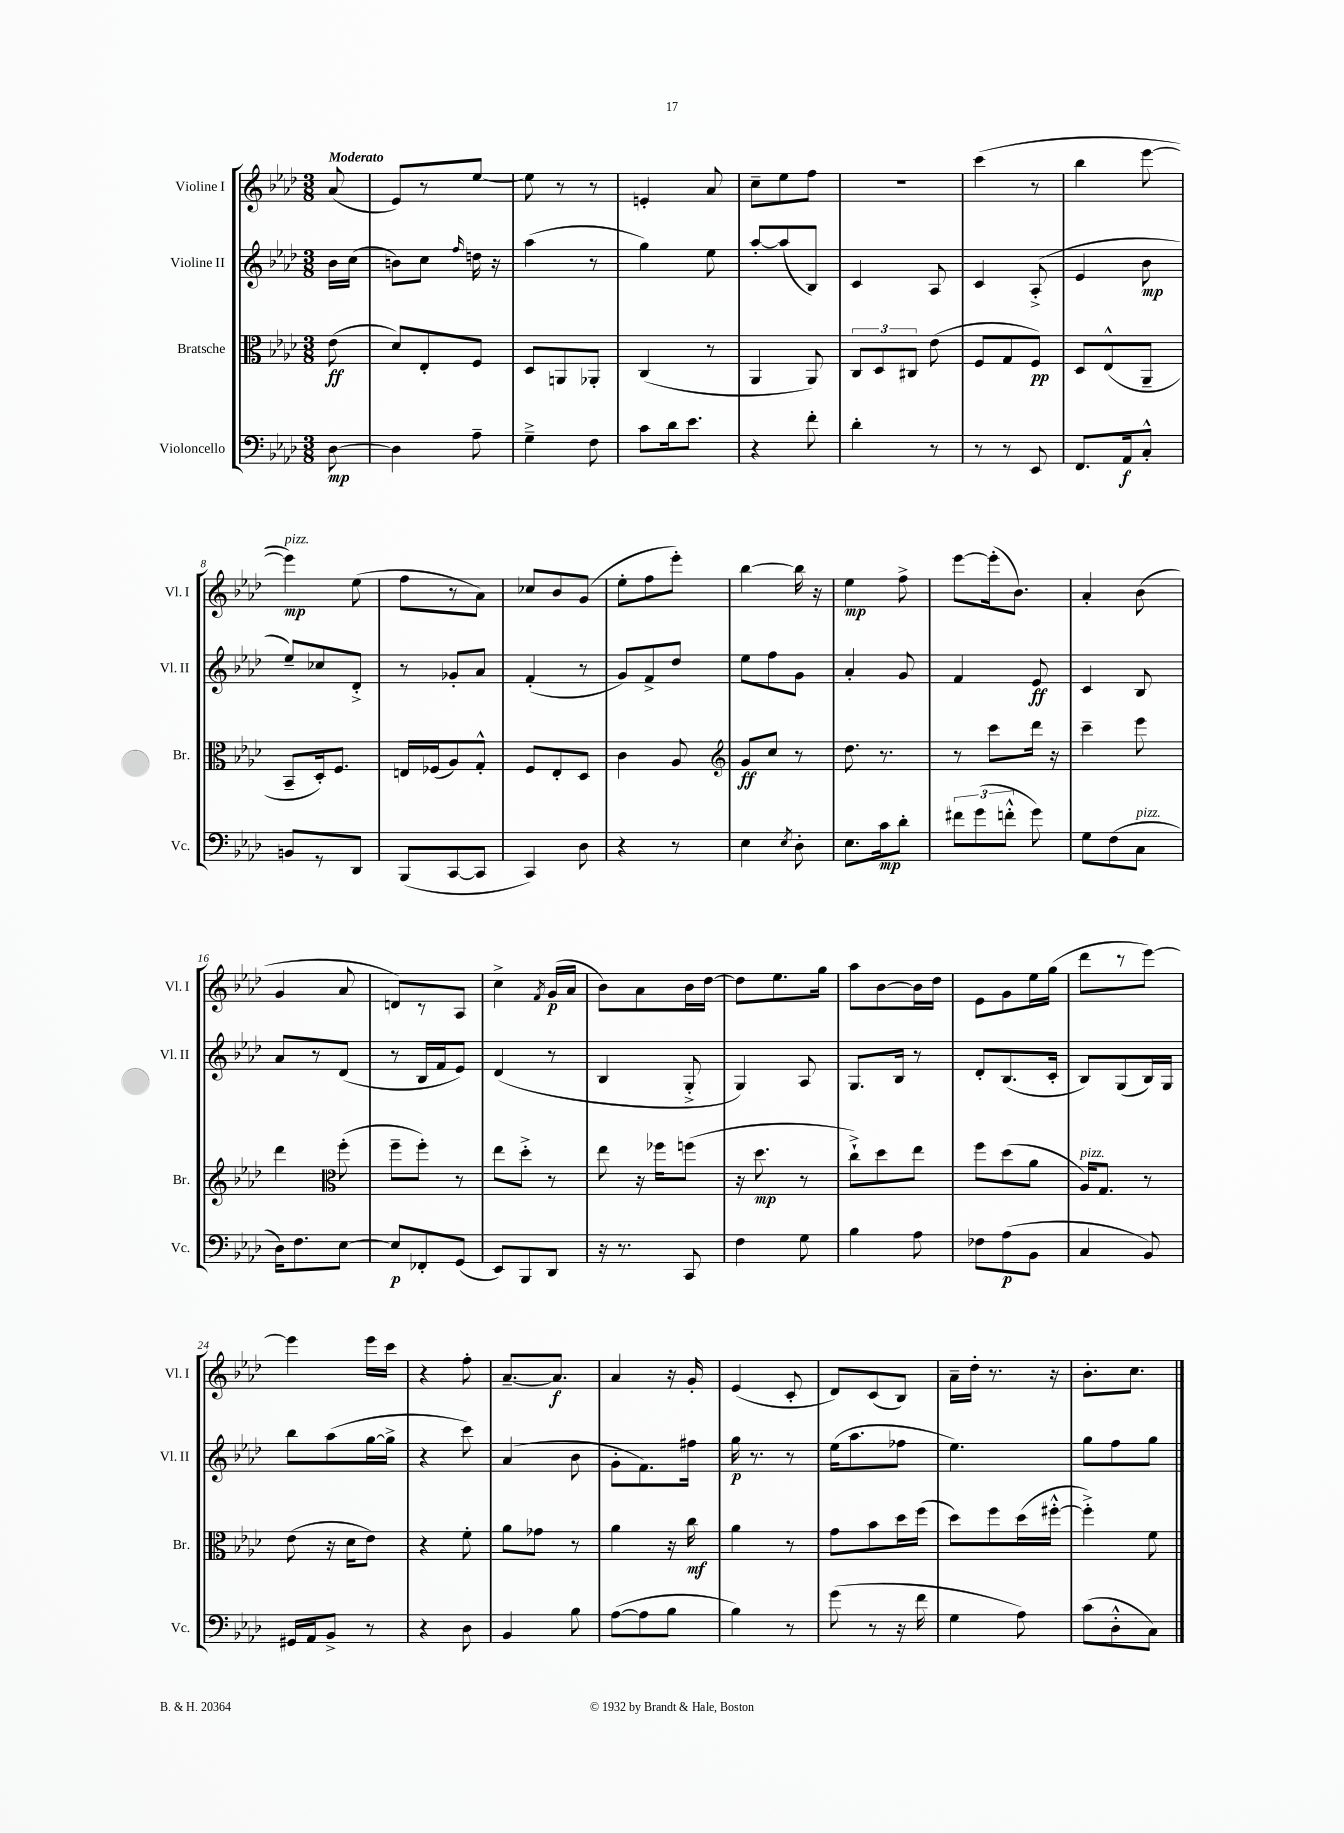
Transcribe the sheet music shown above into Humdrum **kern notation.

**kern	**dynam	**kern	**dynam	**kern	**dynam	**kern	**dynam
*part4	*part4	*part3	*part3	*part2	*part2	*part1	*part1
*staff4	*staff4	*staff3	*staff3	*staff2	*staff2	*staff1	*staff1
*I"Violoncello	*	*I"Bratsche	*	*I"Violine II	*	*I"Violine I	*
*I'Vc.	*	*I'Br.	*	*I'Vl. II	*	*I'Vl. I	*
*clefF4	*	*clefC3	*	*clefG2	*	*clefG2	*
*k[b-e-a-d-]	*	*k[b-e-a-d-]	*	*k[b-e-a-d-]	*	*k[b-e-a-d-]	*
*M3/8	*	*M3/8	*	*M3/8	*	*M3/8	*
=	=	=	=	=	=	=	=
!	!	!	!	!	!	!LO:TX:a:B:t=Moderato	!
[8D-\	mp	(8e-\	ff	16b-\LL	.	(8a-/	.
.	.	.	.	(16cc\JJ	.	.	.
=1	=1	=1	=1	=1	=1	=1	=1
4D-\]	.	8d-/L)	.	8bn\L)	.	8e-/L)	.
.	.	8E-'/	.	8cc\J	.	8r	.
.	.	.	.	16qqff/	.	.	.
8A-~\	.	8F/J	.	16ddn\	.	[8ee-/J	.
.	.	.	.	16r	.	.	.
=2	=2	=2	=2	=2	=2	=2	=2
4G~^\	.	8D-/L	.	(4aa-\	.	8ee-\]	.
.	.	8AAn/	.	.	.	8r	.
8F\	.	8AA-X'/J	.	8r	.	8r	.
=3	=3	=3	=3	=3	=3	=3	=3
8c\L	.	(4C/	.	4gg\)	.	4en'/	.
16d-\k	.	.	.	.	.	.	.
8.e-\J	.	.	.	.	.	.	.
.	.	8r	.	8ee-\	.	8a-/	.
=4	=4	=4	=4	=4	=4	=4	=4
4r	.	4AA-/	.	[8aa-'/L	.	8cc~\L	.
.	.	.	.	(8aa-/]	.	8ee-\	.
8f'\	.	8AA-/)	.	8B-/J)	.	8ff\J	.
=5	=5	=5	=5	=5	=5	=5	=5
4d-'\	.	12C/L	.	4c/	.	4.r	.
.	.	12D-/	.	.	.	.	.
.	.	12C#X/J	.	.	.	.	.
8r	.	(8e-\	.	8A-/	.	.	.
=6	=6	=6	=6	=6	=6	=6	=6
8r	.	8F/L	.	4c/	.	(4ccc\	.
8r	.	8G/	.	.	.	.	.
8EE-/	.	8F/J)	pp	(8A-'^/	.	8r	.
=7	=7	=7	=7	=7	=7	=7	=7
8.FF/L	.	8D-/L	.	4e-/	.	4bb-\	.
.	.	(8E-^^/	.	.	.	.	.
16AA-/k	f	.	.	.	.	.	.
8C'^^/J	.	8AA-~/J	.	8b-\	mp	[8eee-\	.
!!LO:LB:g=z
=8	=8	=8	=8	=8	=8	=8	=8
!	!	!	!	!	!	!LO:TX:a:i:t=pizz.	!
8BBn/L	.	8BB-~/L	.	8ee-~/L)	.	4eee-\])	mp
8r	.	16D-'/k)	.	8cc-X/	.	.	.
.	.	8.F/J	.	.	.	.	.
8DD-/J	.	.	.	8d-'^/J	.	(8ee-\	.
=9	=9	=9	=9	=9	=9	=9	=9
(8BBB-/L	.	16En/LL	.	8r	.	8ff\L	.
.	.	(16F-X/J	.	.	.	.	.
[8CC/	.	8A-/)	.	8g-X'/L	.	8r	.
8CC/J]	.	8G'^^/J	.	8a-/J	.	8a-\J)	.
=10	=10	=10	=10	=10	=10	=10	=10
4CC/)	.	8F/L	.	(4f'/	.	8cc-X/L	.
.	.	8E-'/	.	.	.	8b-/	.
8D-\	.	8D-/J	.	8r	.	(8g/J	.
=11	=11	=11	=11	=11	=11	=11	=11
4r	.	4c\	.	8g/L)	.	8ee-'\L	.
.	.	.	.	8f^/	.	8ff\	.
8r	.	8A-/	.	8dd-/J	.	8eee-'\J)	.
=12	=12	=12	=12	=12	=12	=12	=12
*	*	*clefG2	*	*	*	*	*
4E-\	.	8g/L	ff	8ee-\L	.	[4bb-\	.
.	.	8cc/J	.	8ff\	.	.	.
8qE-/	.	.	.	.	.	.	.
8D-'\	.	8r	.	8g\J	.	16bb-\]	.
.	.	.	.	.	.	16r	.
=13	=13	=13	=13	=13	=13	=13	=13
8.E-\L	.	8.dd-\	.	4a-'/	.	4ee-\	mp
16c\k	mp	8.r	.	.	.	.	.
8d-'\J	.	.	.	8g/	.	8ff^\	.
=14	=14	=14	=14	=14	=14	=14	=14
12f#X\L	.	8r	.	4f/	.	[8eee-\L	.
(12g\	.	.	.	.	.	.	.
.	.	8ccc\L	.	.	.	(16eee-'\k]	.
12fn'^^\J	.	.	.	.	.	.	.
.	.	.	.	.	.	8.b-\J)	.
8g\)	.	16ddd-\Jk	.	8e-/	ff	.	.
.	.	16r	.	.	.	.	.
=15	=15	=15	=15	=15	=15	=15	=15
8G\L	.	4ccc~\	.	4c/	.	4a-'/	.
(8F\	.	.	.	.	.	.	.
!LO:TX:a:i:t=pizz.	!	!	!	!	!	!	!
8C\J	.	8eee-\	.	8B-/	.	(8b-\	.
!!LO:LB:g=z
=16	=16	=16	=16	=16	=16	=16	=16
16D-\KL)	.	4ddd-\	.	8a-/L	.	4g/	.
8.F\	.	.	.	.	.	.	.
.	.	.	.	8r	.	.	.
*	*	*clefC3	*	*	*	*	*
[8E-\J	.	(8ff'\	.	(8d-/J	.	8a-/	.
=17	=17	=17	=17	=17	=17	=17	=17
8E-/L]	p	8ff~\L	.	8r	.	8dn/L)	.
8FF-X'/	.	8ff'\J)	.	16B-/LL	.	8r	.
.	.	.	.	16f/J	.	.	.
(8GG/J	.	8r	.	8e-/J)	.	8A-/J	.
=18	=18	=18	=18	=18	=18	=18	=18
8EE-/L)	.	8ee-\L	.	(4d-/	.	4cc^\	.
8BBB-/	.	8dd-'^\J	.	.	.	.	.
.	.	.	.	.	.	8qf/	.
8DD-/J	.	8r	.	8r	.	(16g/LL	p
.	.	.	.	.	.	16a-/JJ	.
=19	=19	=19	=19	=19	=19	=19	=19
16r	.	8ee-\	.	4B-/	.	8b-\L)	.
8.r	.	.	.	.	.	.	.
.	.	16r	.	.	.	8a-\	.
.	.	16ff-X\KL	.	.	.	.	.
8CC/	.	(8ffn\J	.	8G'^/	.	16b-\L	.
.	.	.	.	.	.	[16dd-\JJ	.
=20	=20	=20	=20	=20	=20	=20	=20
4F\	.	16r	.	4G/)	.	8dd-\L]	.
.	.	8.dd-\	mp	.	.	.	.
.	.	.	.	.	.	8.ee-\	.
8G\	.	8r	.	8A-/	.	.	.
.	.	.	.	.	.	16gg\Jk	.
=21	=21	=21	=21	=21	=21	=21	=21
4B-\	.	8cc`^\L)	.	8.G/L	.	8aa-\L	.
.	.	8dd-\	.	.	.	[8b-\	.
.	.	.	.	16B-/Jk	.	.	.
8A-\	.	8ee-\J	.	8r	.	16b-\L]	.
.	.	.	.	.	.	16dd-\JJ	.
=22	=22	=22	=22	=22	=22	=22	=22
8F-X\L	.	8ff\L	.	8d-'/L	.	8e-\L	.
(8A-\	p	(8dd-\	.	(8.B-/	.	8g\	.
8BB-\J	.	8a-\J	.	.	.	16ee-\L	.
.	.	.	.	16c'/Jk	.	(16gg\JJ	.
=23	=23	=23	=23	=23	=23	=23	=23
!	!	!LO:TX:a:i:t=pizz.	!	!	!	!	!
4C/	.	16A-/KL)	.	8B-/L)	.	8ddd-\L	.
.	.	8.G/J	.	.	.	.	.
.	.	.	.	(8G/	.	8r	.
8BB-/)	.	8r	.	16B-/L)	.	[8eee-\J)	.
.	.	.	.	16G/JJ	.	.	.
!!LO:LB:g=z
=24	=24	=24	=24	=24	=24	=24	=24
16GG#X/LL	.	(8e-\	.	8bb-\L	.	4eee-\]	.
16AA-/J	.	.	.	.	.	.	.
8BB-^/J	.	16r	.	(8aa-\	.	.	.
.	.	16d-\KL	.	.	.	.	.
8r	.	8e-\J)	.	[16gg\L	.	16eee-\LL	.
.	.	.	.	16gg^\JJ]	.	16ccc\JJ	.
=25	=25	=25	=25	=25	=25	=25	=25
4r	.	4r	.	4r	.	4r	.
8D-\	.	8f'\	.	8ccc\)	.	8ff'\	.
=26	=26	=26	=26	=26	=26	=26	=26
4BB-/	.	8a-\L	.	(4a-/	.	[8.a-~/L	.
.	.	8g-X\J	.	.	.	.	.
.	.	.	.	.	.	8.a-/J]	f
8B-\	.	8r	.	8b-\	.	.	.
=27	=27	=27	=27	=27	=27	=27	=27
([8A-\L	.	4a-\	.	8g'\L	.	4a-/	.
8A-\]	.	.	.	8.f\)	.	.	.
8B-\J	.	16r	.	.	.	16r	.
.	.	16cc\	mf	16ff#X\Jk	.	16g'/	.
=28	=28	=28	=28	=28	=28	=28	=28
4B-\)	.	4a-\	.	16gg\	p	(4e-/	.
.	.	.	.	8.r	.	.	.
8r	.	8r	.	8r	.	8c'/	.
=29	=29	=29	=29	=29	=29	=29	=29
(8g\	.	8g\L	.	(16ee-\KL	.	8d-/L)	.
.	.	.	.	8.aa-\	.	.	.
8r	.	8b-\	.	.	.	(8c/	.
16r	.	16dd-\L	.	8ff-X\J	.	8B-/J)	.
16f\	.	(16ff\JJ	.	.	.	.	.
=30	=30	=30	=30	=30	=30	=30	=30
4G\	.	8dd-\L)	.	4.ee-\)	.	16a-~\LL	.
.	.	.	.	.	.	16dd-'\JJ	.
.	.	8ff\	.	.	.	8.r	.
8A-\)	.	(16dd-\L	.	.	.	.	.
.	.	[16ff#X'^^\JJ	.	.	.	16r	.
=31	=31	=31	=31	=31	=31	=31	=31
(8c\L	.	4ff#'^\])	.	8gg\L	.	8.b-'\L	.
8D-'^^\	.	.	.	8ff\	.	.	.
.	.	.	.	.	.	8.cc\J	.
8C\J)	.	8f\	.	8gg\J	.	.	.
==	==	==	==	==	==	==	==
*-	*-	*-	*-	*-	*-	*-	*-
